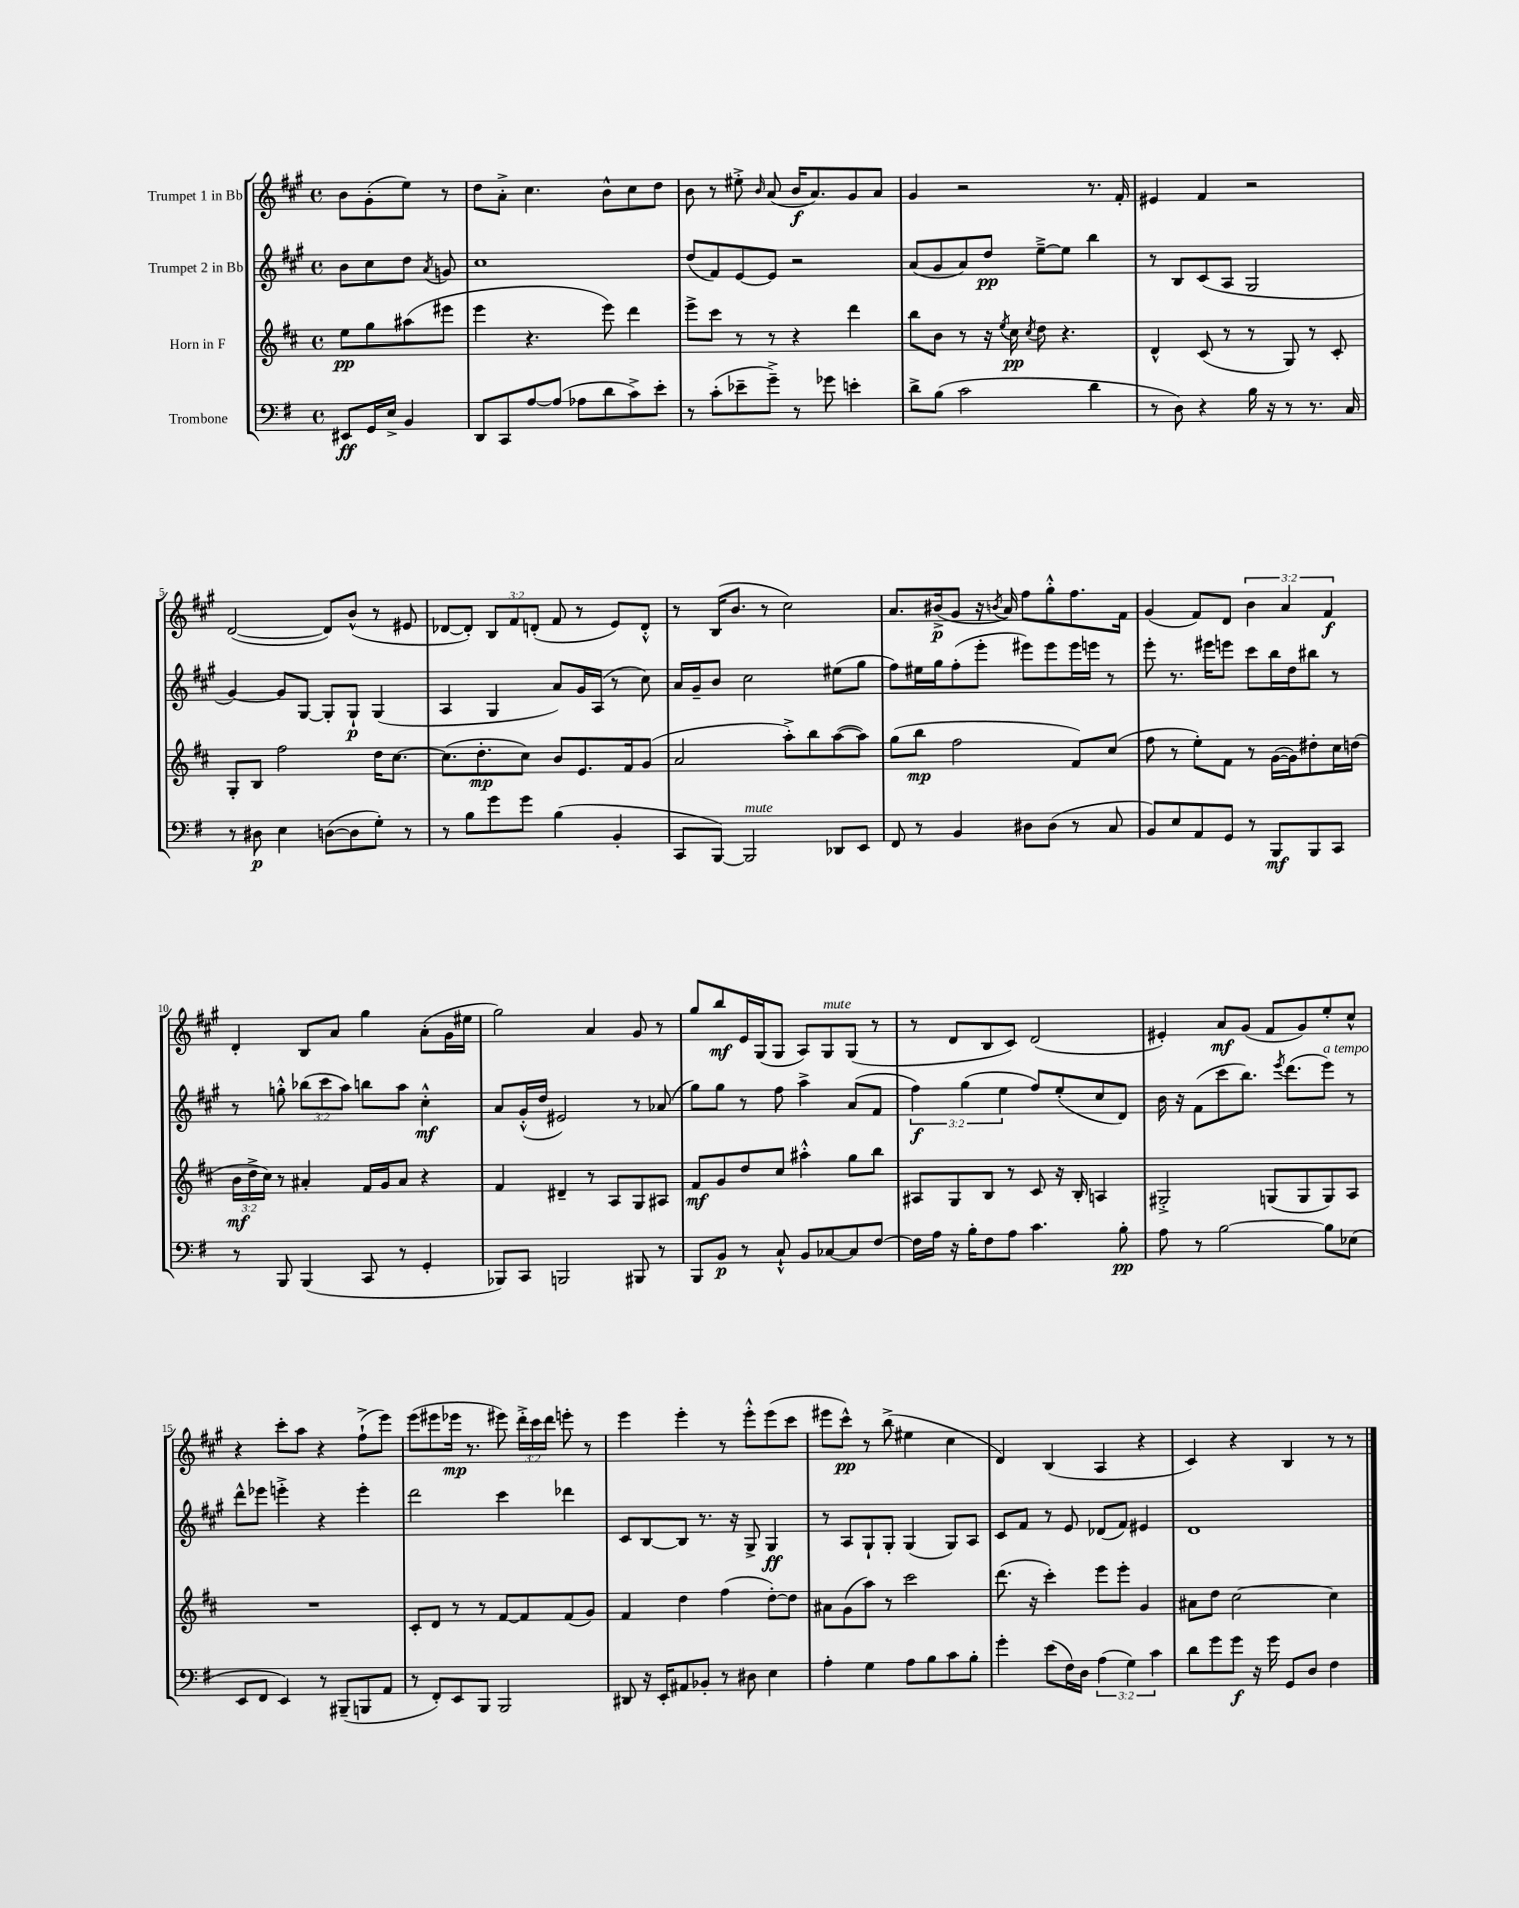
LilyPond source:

<<
\new StaffGroup <<
\new Staff = "s0" \with { instrumentName = "Trumpet 1 in Bb" } {
    \clef treble \key a \major \defaultTimeSignature \time 4/4 \override Staff.TupletNumber.text = #tuplet-number::calc-fraction-text \partial 2
    \autoBeamOff b'8[ gis'8-.( e''8]) r8 |
    d''8[ a'8]-.-> cis''4. b'8[-^ cis''8 d''8] |
    b'8 r8 eis''8-.-> \grace { b'16 } a'8( b'16[\f a'8.) gis'8 a'8] |
    gis'4 r2 r8. fis'16-. |
    eis'4 fis'4 r2 |
    d'2~( d'8[) b'8]-^( r8 eis'8 |
    des'8[~ des'8]-.) \tuplet 3/2 { b8[ fis'8 d'8]-.( } fis'8 r8 e'8[) d'8]-.-^ |
    r8 b16[( b'8.] r8 cis''2) |
    a'8.[ bis'16->\p( gis'8] r16 \acciaccatura { b'8 } a'16) fis''8[ gis''8-.-^ fis''8. fis'16] |
    gis'4( fis'8[) d'8] \tuplet 3/2 { b'4 a'4 fis'4\f } |
    d'4-. b8[ a'8] gis''4 a'8[-.( gis'16 eis''16] |
    gis''2) a'4 gis'8 r8 |
    gis''8[ b''8\mf e'16 gis16( gis8] a8[) gis8^\markup { \italic "mute" } gis8]( r8 |
    r8 d'8[ b8 cis'8]) d'2( |
    eis'4-.) a'8[\mf gis'8]( fis'8[ gis'8) e''8-. cis''8]-^ |
    r4 cis'''8[-. a''8] r4 fis''8[-!->( e'''8]) |
    e'''8[( eis'''8 ees'''16]\mp r8. eis'''8) \tuplet 3/2 { d'''16[-.-> cis'''16 d'''16] } e'''8-. r8 |
    e'''4 e'''4-. r8 e'''8[-.-^ e'''8( cis'''8] |
    eis'''8[ cis'''8]-^\pp) r8 b''8->( eis''4 cis''4 |
    d'4) b4( a4 r4 |
    cis'4) r4 b4 r8 r8 \bar "|." |
}
\new Staff = "s1" \with { instrumentName = "Trumpet 2 in Bb" } {
    \clef treble \key a \major \defaultTimeSignature \time 4/4 \override Staff.TupletNumber.text = #tuplet-number::calc-fraction-text \partial 2
    \autoBeamOff b'8[ cis''8 d''8] \acciaccatura { a'8 } g'8 |
    cis''1 |
    d''8[( fis'8) e'8~ e'8] r2 |
    a'8[( gis'8 a'8) d''8]\pp e''8[~---> e''8] b''4 |
    r8 b8[ cis'8( a8] gis2 |
    gis'4~) gis'8[ gis8]~ gis8[-. gis8]-!\p gis4( |
    a4 gis4 a'8[) gis'16 a16]( r8 cis''8) |
    a'16[ gis'16-- b'8] cis''2 eis''8[( gis''8] |
    fis''8[) eis''16 gis''16 fis''8-.( e'''8]-. eis'''8[) eis'''8 eis'''16 e'''16] r8 |
    e'''8-. r8. eis'''16[ e'''8] cis'''8[ b''16 d''16 bis''8] r8 |
    r8 g''8-.-^ \tuplet 3/2 { bes''8[( cis'''8 a''8]) } b''8[ a''8] cis''4-.-^\mf |
    a'8[ gis'16-.-^( d''16] eis'2) r8 aes'8( |
    gis''8[) gis''8] r8 fis''8 a''4-> a'8[( fis'8] |
    \tuplet 3/2 { fis''4\f) gis''4( e''4 } fis''8[) e''8-.( cis''8 d'8]) |
    b'16 r16 fis'8[( cis'''8 b''8.]) \acciaccatura { e'''8 } d'''8.[( e'''8]^\markup { \italic "a tempo" }) r8 |
    d'''8[-^ ees'''8] e'''4-.-> r4 e'''4-. |
    d'''2 cis'''4 des'''4 |
    cis'8[ b8~ b8] r8. r16 gis8-> gis4\ff |
    r8 a8[ gis8-! gis8]-. gis4( gis8[) a8] |
    cis'8[ fis'8] r8 e'8 des'8[( fis'8]) eis'4 |
    d'1 \bar "|." |
}
\new Staff = "s2" \with { instrumentName = "Horn in F" } {
    \clef treble \key d \major \defaultTimeSignature \time 4/4 \override Staff.TupletNumber.text = #tuplet-number::calc-fraction-text \partial 2
    \autoBeamOff e''8[\pp g''8 ais''8( eis'''8] |
    e'''4 r4. e'''8) d'''4 |
    e'''8[-> cis'''8] r8 r8 r4 d'''4 |
    b''8[ b'8] r8 r16 \acciaccatura { e''8 } cis''16\pp \acciaccatura { cis''8 } d''8 r4. |
    d'4-^ cis'8( r8 r8 g8) r8 cis'8-. |
    g8[-. b8] fis''2 d''16[ cis''8.]~ |
    cis''8.[( d''8.-.\mp cis''8]) b'8[ e'8. fis'16 g'8]( |
    a'2 a''8[-.->) b''8 a''8~( a''8]) |
    g''8[( b''8]\mp fis''2 fis'8[) cis''8]( |
    fis''8 r8 e''8[-.) fis'8] r8 g'16[~( g'16) dis''8-. cis''16 d''16]( |
    \tuplet 3/2 { b'16[\mf d''16-> cis''16]) } r8 ais'4-. fis'16[ g'16 ais'8] r4 |
    fis'4 dis'4-- r8 a8[ g8 ais8] |
    fis'8[\mf g'8 d''8 cis''8] ais''4-.-^ g''8[ b''8] |
    ais8[ g8 b8] r8 cis'8 r16 b16-. a4 |
    gis2-.-> g8[( g8 g8) a8] |
    R1 |
    cis'8[-. d'8] r8 r8 fis'8[~ fis'8 fis'8( g'8]) |
    fis'4 d''4 fis''4( d''8[~-.) d''8] |
    ais'8[ g'8( a''8]) r8 cis'''2 |
    d'''8.( r16 cis'''4-.) e'''8[ e'''8]-. g'4 |
    ais'8[ d''8] cis''2~ cis''4 \bar "|." |
}
\new Staff = "s3" \with { instrumentName = "Trombone" } {
    \clef bass \key g \major \defaultTimeSignature \time 4/4 \override Staff.TupletNumber.text = #tuplet-number::calc-fraction-text \partial 2
    \autoBeamOff eis,8[\ff g,16 e16]-> b,4 |
    d,8[ c,8 a8~ a8]( aes8[ d'8 c'8->) e'8]-. |
    r8 c'8[-.( ees'8-- g'8]--->) r8 ges'8 e'4-. |
    d'8[-> b8]( c'2 d'4 |
    r8 d8) r4 b16 r16 r8 r8. c16 |
    r8 dis8\p e4 d8[~( d8 g8]-.) r8 |
    r8 b8[ g'8 g'8] b4( b,4-. |
    c,8[ b,,8]~) b,,2^\markup { \italic "mute" } des,8[ e,8] |
    fis,8 r8 b,4 dis8[ dis8]( r8 c8 |
    b,8[) e8 a,8 g,8] r8 b,,8[\mf b,,8 c,8] |
    r8 b,,8 b,,4( c,8 r8 g,4-. |
    bes,,8[) c,8] b,,2 bis,,8 r8 |
    b,,8[ b,8]\p r8 c8-!-^ b,8[ ces8~ ces8 fis8]~ |
    fis16[ a16] r16 b16[-. fis8 a8] c'4. b8-.\pp |
    a8 r8 b2~ b8[ ees8]( |
    e,8[ fis,8] e,4) r8 bis,,8[--( b,,8 a,8] |
    r8 fis,8[-.) e,8 b,,8] b,,2 |
    dis,8 r16 e,16[-. ais,8 bes,8]-. r8 dis8 e4 |
    a4-. g4 a8[ b8 c'8 b8]-. |
    g'4-. e'8[( fis16) d16] \tuplet 3/2 { a4( g4) c'4 } |
    d'8[ g'8 g'8]\f r16 g'16 g,8[ d8] fis4 \bar "|." |
}
>>
>>
